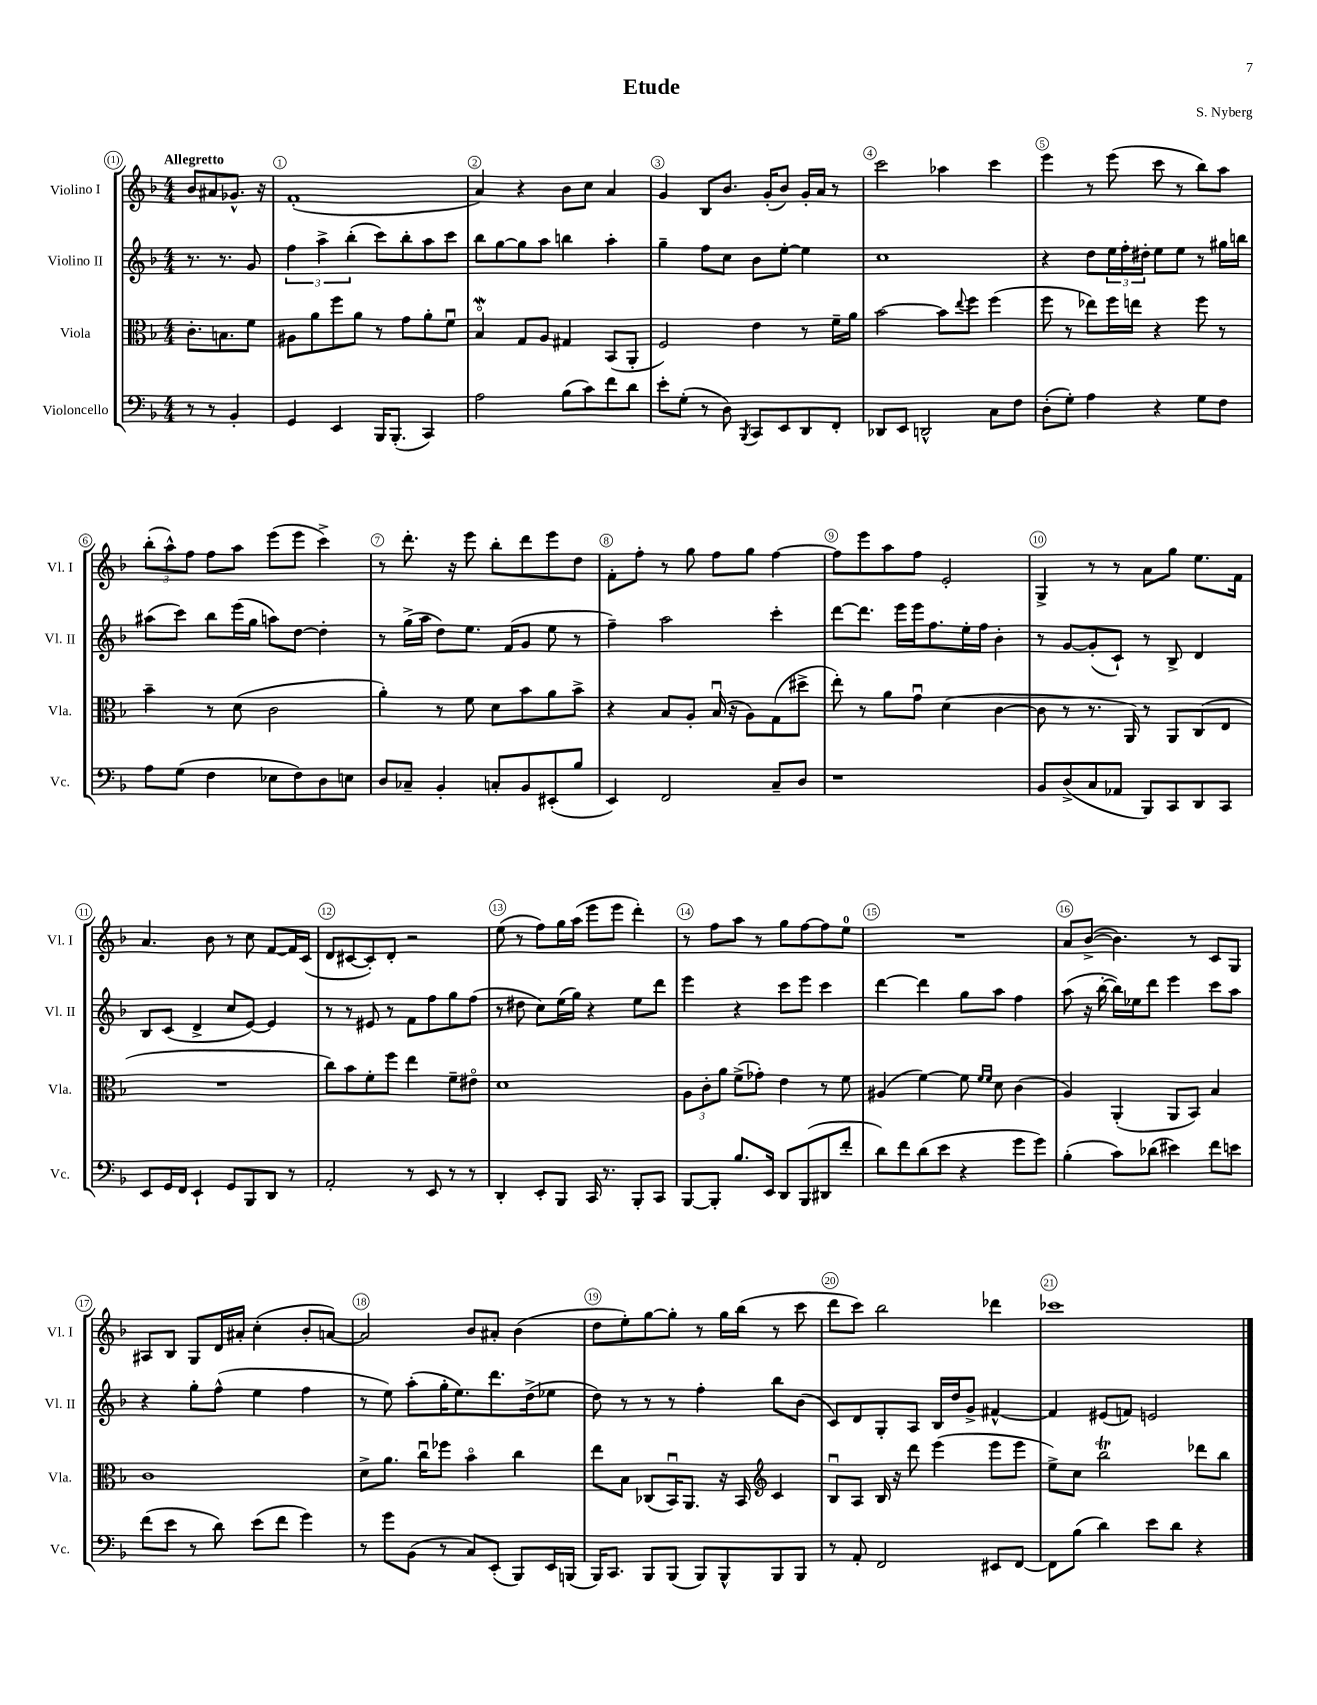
\header { title = "Etude" composer = "S. Nyberg" }
<<
\new StaffGroup <<
\new Staff = "s0" \with { instrumentName = "Violino I" shortInstrumentName = "Vl. I" } {
    \clef treble \key f \major \numericTimeSignature \time 4/4 \partial 2 \tempo "Allegretto"
    bes'8 ais'8 ges'8.-^ r16 |
    f'1-.( |
    a'4) r4 bes'8 c''8 a'4 |
    g'4 bes8 bes'8. g'16-.( bes'8) g'16-. a'16 r8 |
    c'''2 aes''4 c'''4 |
    e'''4 r8 e'''8( c'''8 r8 bes''8) a''8 |
    \tuplet 3/2 { bes''8-.( a''8-^) f''8 } f''8 a''8 e'''8( e'''8 c'''4->) |
    r8 d'''8.-. r16 e'''8 bes''8-. d'''8 e'''8 d''8 |
    f'8-. f''8-. r8 g''8 f''8 g''8 f''4~ |
    f''8 e'''8 a''8 f''8 e'2-. |
    g4-> r8 r8 a'8 g''8 e''8. f'16 |
    a'4. bes'8 r8 c''8 f'8~ f'16 c'16( |
    d'8 cis'8~ cis'8-.) d'8-. r2 |
    e''8( r8 f''8) g''16 a''16( e'''8 e'''8 d'''4-.) |
    r8 f''8 a''8 r8 g''8 f''8~ f''8 e''8-0 |
    R1 |
    a'8 bes'8~->( bes'4.) r8 c'8 g8 |
    ais8 bes8 g8 d'16 ais'16-. c''4-.( bes'8-. a'8~) |
    a'2 bes'8 ais'8-. bes'4( |
    d''8 e''8-.) g''8~ g''8-. r8 g''16 bes''16( r8 c'''8 |
    d'''8 c'''8) bes''2 des'''4 |
    ces'''1 \bar "|." |
}
\new Staff = "s1" \with { instrumentName = "Violino II" shortInstrumentName = "Vl. II" } {
    \clef treble \key f \major \numericTimeSignature \time 4/4 \partial 2
    r8. r8. g'8 |
    \tuplet 3/2 { f''4 a''4-> bes''4-.( } c'''8) bes''8-. a''8 c'''8 |
    bes''8 g''8~ g''8 a''8 b''4 a''4-. |
    g''4-- f''8 c''8 bes'8 e''8~-. e''4 |
    c''1 |
    r4 d''8 \tuplet 3/2 { e''16 f''16-. dis''16-. } e''8 e''8 r8 gis''16 b''16 |
    ais''8( c'''8) bes''8 e'''16( g''16 a''8) d''8~ d''4-. |
    r8 g''16->( a''16 d''8) e''8. f'16( g'8 e''8 r8 |
    f''4--) a''2 c'''4-. |
    d'''8~ d'''8. e'''16 e'''16 f''8. e''16-. f''16 bes'4-. |
    r8 g'8~ g'8-.( c'8-!) r8 bes8-> d'4 |
    bes8 c'8( d'4-> c''8 e'8~) e'4 |
    r8 r8 eis'8 r8 f'8 f''8 g''8 f''8( |
    r8 dis''8 c''8) e''16( g''16) r4 e''8 d'''8 |
    e'''4 r4 c'''8 e'''8 c'''4 |
    d'''4~ d'''4 g''8 a''8 f''4 |
    a''8( r16 bes''16~-. bes''16) ees''16 d'''8 e'''4 c'''8 a''8 |
    r4 g''8-. f''8-^( e''4 f''4 |
    r8 e''8) a''8-.( g''16-. e''8.) d'''8. d''16->( ees''8 |
    d''8) r8 r8 r8 f''4-. bes''8 bes'8( |
    c'8) d'8 g8-. a8 bes16 d''16 g'8-> fis'4~-^ |
    fis'4 eis'8( f'8) e'2 \bar "|." |
}
\new Staff = "s2" \with { instrumentName = "Viola" shortInstrumentName = "Vla." } {
    \clef alto \key f \major \numericTimeSignature \time 4/4 \partial 2
    c'8.-. b8. f'8 |
    ais8 a'8 f''8 a'8 r8 g'8 a'8-. f'8\downbow |
    bes4\flageolet\mordent g8 a8 gis4 bes,8( a,8-. |
    f2) e'4 r8 f'16-- a'16 |
    bes'2~ bes'8 \appoggiatura { e''8 } f''8 f''4( |
    f''8 r8 ees''8) f''16 e''16 r4 f''8 r8 |
    bes'4-- r8 d'8( c'2 |
    a'4-.) r8 f'8 d'8 bes'8 a'8 bes'8-> |
    r4 bes8 a8-. bes16\downbow( r16 a8) g8( dis''8-> |
    e''8-.) r8 a'8 g'8\downbow d'4( c'4~ |
    c'8 r8 r8. a,16) r8 a,8 c8( e8 |
    R1 |
    c''8) bes'8 f'8-. f''8 e''4 f'8-- eis'8\flageolet |
    d'1 |
    \tuplet 3/2 { a8 c'8-. a'8 } f'8->( ges'8-.) e'4 r8 f'8 |
    ais4( f'4~) f'8 \grace { f'16 f'16 } d'8 c'4( |
    a4) a,4-.( a,8 bes,8) bes4 |
    c'1 |
    d'8-> a'8. c''16\downbow fes''8 bes'4\flageolet c''4 |
    e''8 bes8 ces8( bes,16\downbow) a,8. r16 bes,16 \clef treble c'4 |
    bes8\downbow a8 bes16 r16 d'''8 e'''4( e'''8 e'''8 |
    e''8->) c''8 bes''2\trill des'''8 bes''8 \bar "|." |
}
\new Staff = "s3" \with { instrumentName = "Violoncello" shortInstrumentName = "Vc." } {
    \clef bass \key f \major \numericTimeSignature \time 4/4 \partial 2
    r8 r8 bes,4-. |
    g,4 e,4 bes,,16 bes,,8.-.( c,4) |
    a2 bes8( c'8) f'8 d'8 |
    e'8-. g8-.( r8 d8) \acciaccatura { bes,,8 } c,8 e,8 d,8 f,8-. |
    des,8 e,8 d,2-^ c8 f8 |
    d8-.( g8-.) a4 r4 g8 f8 |
    a8 g8( f4 ees8 f8) d8 e8 |
    d8 ces8-- bes,4-. c8-. bes,8 eis,8-.( bes8 |
    e,4) f,2 c8-- d8 |
    r1 |
    bes,8 d8->( c8 aes,8 bes,,8) c,8 d,8 c,8 |
    e,8 g,16 f,16 e,4-! g,8 bes,,8 d,8 r8 |
    a,2-. r8 e,8 r8 r8 |
    d,4-. e,8-. bes,,8 c,16 r8. bes,,8-. c,8 |
    bes,,8~ bes,,8-. bes8. e,16 d,8 bes,,8( dis,8 f'8-. |
    d'8) f'8 d'8( e'8 r4 g'8 g'8) |
    bes4-.( c'8) des'8( eis'4) f'8 e'8 |
    f'8( e'8 r8 d'8) e'8( f'8 g'4) |
    r8 g'8 bes,8( r8 c8) e,8-.( bes,,8) e,16 b,,16( |
    bes,,16) c,8. bes,,8 bes,,8( bes,,8) bes,,8-^ bes,,8 bes,,8 |
    r8 a,8-. f,2 eis,8 f,8~ |
    f,8 bes8( d'4) e'8 d'8 r4 \bar "|." |
}
>>
>>
\layout { \context { \Score \override BarNumber.break-visibility = ##(#f #t #t) barNumberVisibility = #all-bar-numbers-visible \override BarNumber.stencil = #(make-stencil-circler 0.1 0.3 ly:text-interface::print) } }
